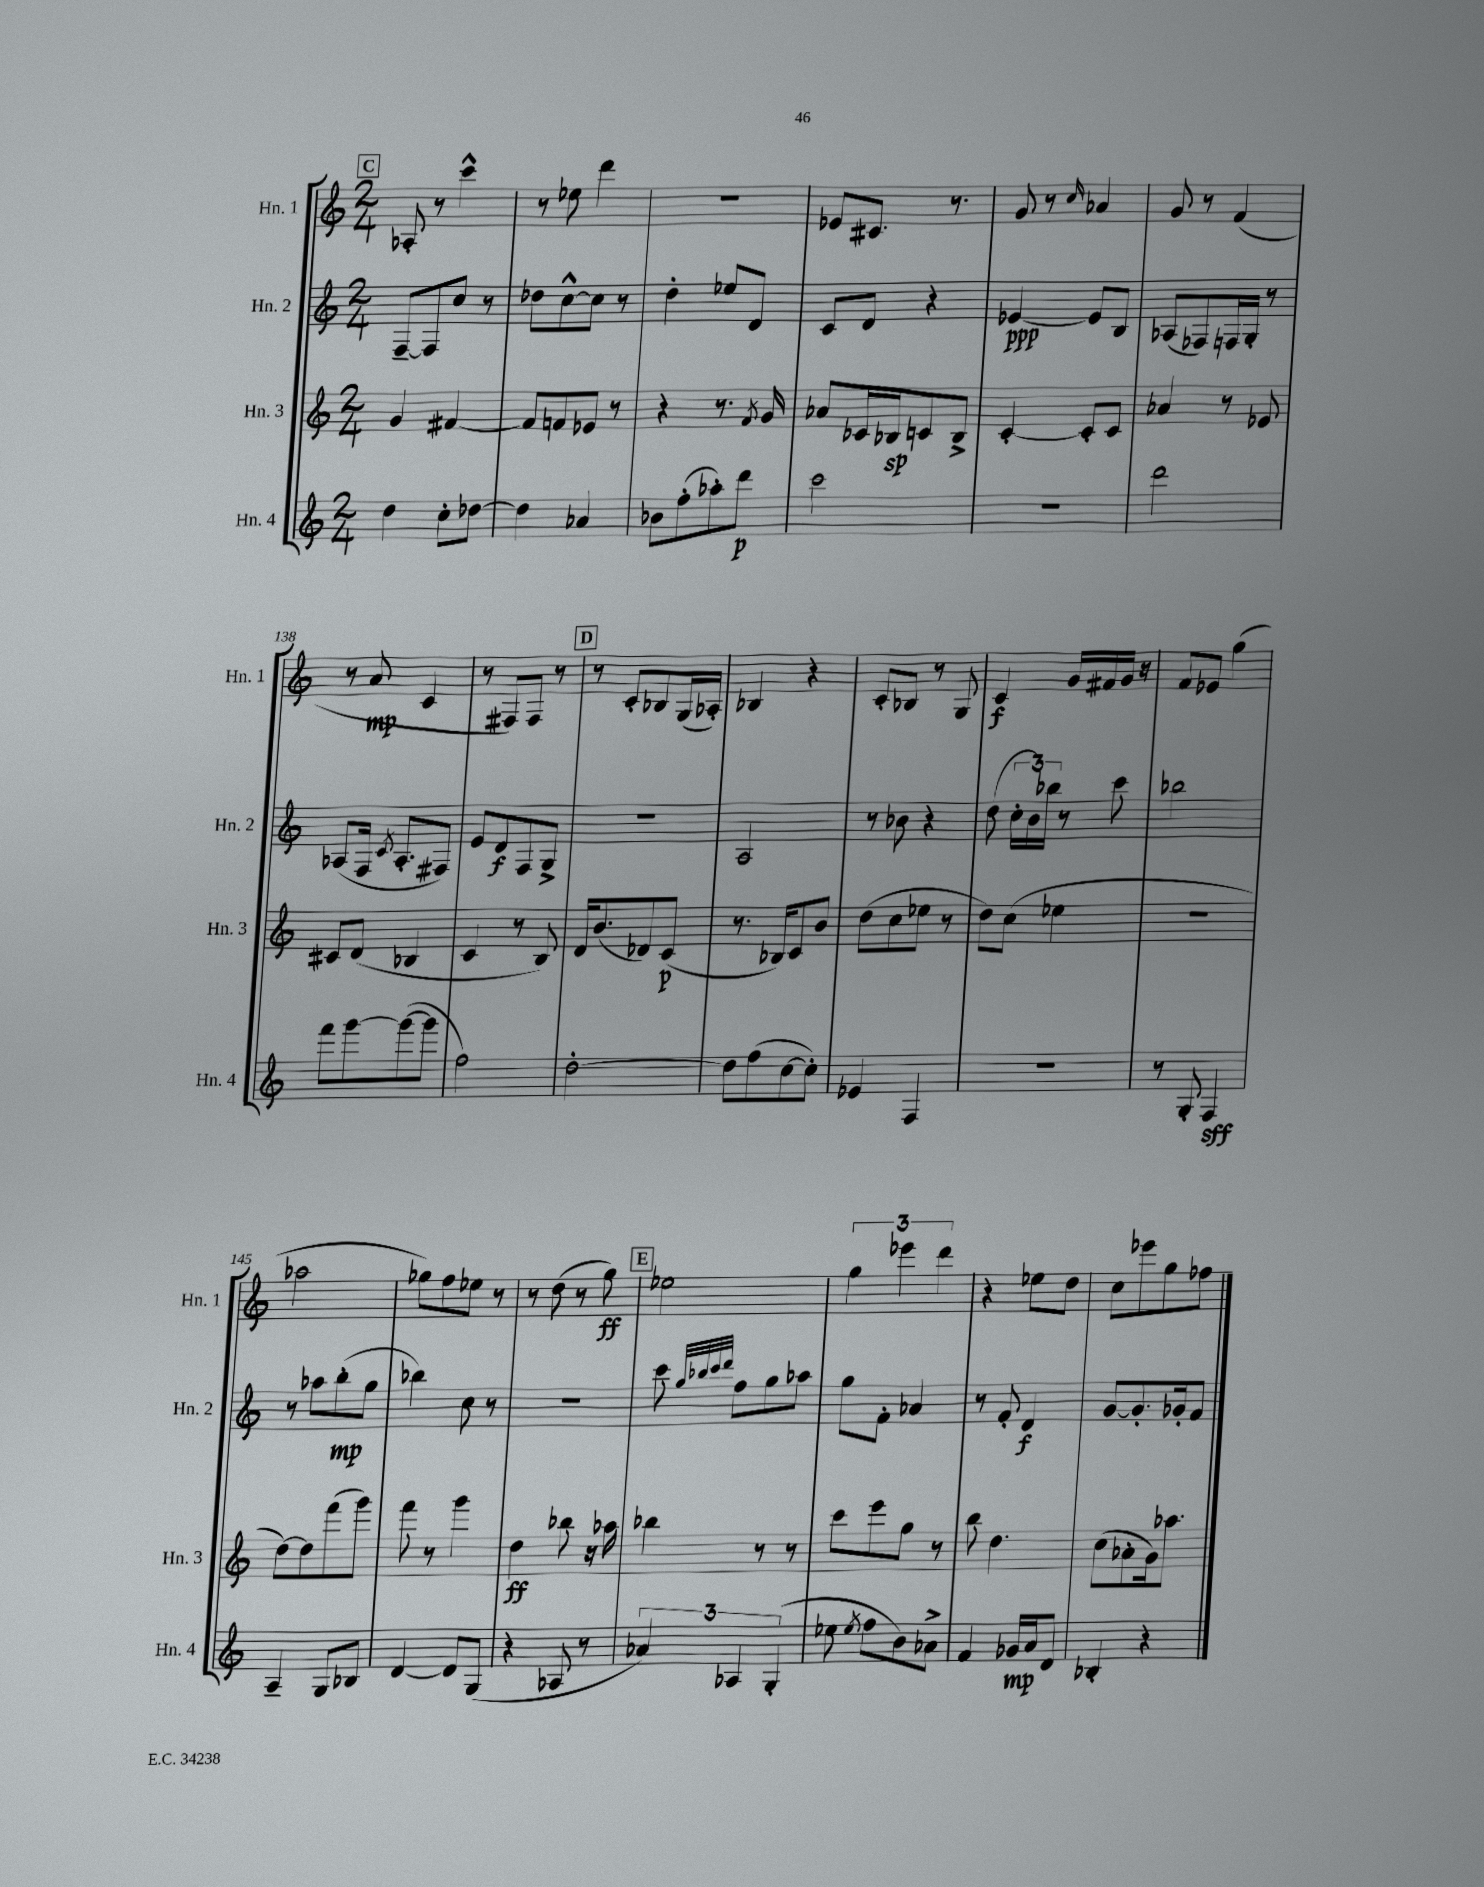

**kern	**kern	**kern	**kern
*staff4	*staff3	*staff2	*staff1
*clefG2	*clefG2	*clefG2	*clefG2
*k[]	*k[]	*k[]	*k[]
*M2/4	*M2/4	*M2/4	*M2/4
4dd\	4g/	[8F~/L	8A-'/
.	.	8F/]	8r
8cc'\L	[4f#/	8cc/J	4ccc^^\
[8dd-\J	.	8r	.
=	=	=	=
4dd-\]	8f#/]L	8dd-\L	8r
.	8f/	[8cc^^\	8ee-\
4a-/	8e-/J	8cc\]J	4ddd\
.	8r	8r	.
=	=	=	=
8b-\L	4r	4dd'\	2r
(8ff'\	.	.	.
8aa-'\)	8.r	8ee-/L	.
8ddd\J	.	8d/J	.
.	8qf/	.	.
.	16g/	.	.
=	=	=	=
2ccc\	8a-/L	8c/L	8e-/L
.	16c-/L	8d/J	8.c#/J
.	16B-/J	.	.
.	8c/	4r	.
.	.	.	8.r
.	8B-^/J	.	.
=	=	=	=
2r	[4c'/	[4e-/	8g/
.	.	.	8r
.	.	.	16qqcc/
.	8c'/]L	8e-/]L	4a-/
.	8c/J	8B/J	.
=	=	=	=
2ddd\	4a-/	(8A-/L	8g/
.	.	8F-/)	8r
.	8r	16F/L	(4f/
.	.	16G'/JJ	.
.	8e-/	8r	.
=	=	=	=
8fff\L	8c#/L	(8A-/L	8r
[8ggg\	(8d/J	16F/Jk	8a/
.	.	8qc/	.
.	.	8.A-'/L	.
(8ggg\_	4B-/	.	4c/
8ggg\]J	.	8F#/J)	.
=	=	=	=
2ff\)	4c/	8e/L	8r
.	.	8d/	8F#/L)
.	8r	8F/	8F#/J
.	8B/)	8G^/J	8r
=	=	=	=
[2dd'\	16d/LK	2r	8r
.	(8.b/	.	.
.	.	.	8c'/L
.	8d-/)	.	8B-/
.	(8c/J	.	(16G/L
.	.	.	16A-'/JJ)
=	=	=	=
8dd\]L	8.r	2A/	4B-/
(8ff\	.	.	.
.	16B-/LK)	.	.
[8cc\	8c/	.	4r
8cc'\]J)	8b/J	.	.
=	=	=	=
4e-/	(8dd\L	8r	8c'/L
.	8cc\	8b-\	8B-/J
4F/	8ee-\J	4r	8r
.	8r	.	8G/
=	=	=	=
2r	8dd\L)	(8dd\	4c/
.	(8cc\J	24cc'\LL	.
.	.	24b\)	.
.	.	24bb-\JJ	.
.	4ee-\	8r	16g/LL
.	.	.	16f#/
.	.	8ccc\	16g/JJ
.	.	.	16r
=	=	=	=
8r	2r	2bb-\	8f/L
8G'/	.	.	8e-/J
4F/	.	.	(4gg\
=	=	=	=
4A~/	[8dd\L)	8r	2aa-\
.	8dd\]	8aa-\L	.
8G/L	(8fff\	(8bb'\	.
8B-/J	8ggg\J)	8gg\J	.
=	=	=	=
[4d/	8fff\	4bb-\)	8gg-\L)
.	8r	.	8ff\
8d/]L	4ggg\	8cc\	8ee-\J
(8G/J	.	8r	8r
=	=	=	=
4r	4dd\	2r	8r
.	.	.	(8dd\
8A-/	8bb-\	.	8r
8r	16r	.	8gg\)
.	16aa-\	.	.
=	=	=	=
6a-/)	4bb-\	8ccc\	2ee-\
.	.	32qqgg/LLL	.
.	.	32qqbb-/	.
.	.	32qqccc/	.
.	.	32qqddd/JJJ	.
.	.	8ff\L	.
6A-/	.	.	.
.	8r	8gg\	.
(6G'/	.	.	.
.	8r	8aa-\J	.
=	=	=	=
8ee-\	8ccc\L	8gg\L	6gg\
8qee-/	.	.	.
8ff\L	8eee\	8f'\J	.
.	.	.	6eee-\
8b\)	8gg\J	4a-/	.
.	.	.	6ddd\
8a-^\J	8r	.	.
=	=	=	=
4f/	8bb\	8r	4r
.	4.dd\	8f'/	.
16g-/LL	.	4d/	8ee-\L
16a/J	.	.	.
8d/J	.	.	8dd\J
=	=	=	=
4B-'/	(8cc\L	[8g/L	8cc\L
.	8a-'\	8.g'/]	8eee-\
4r	16g\k)	.	8gg\
.	8.aa-\J	16g-'/k	.
.	.	8f/J	8ff-\J
==	==	==	==
*-	*-	*-	*-
